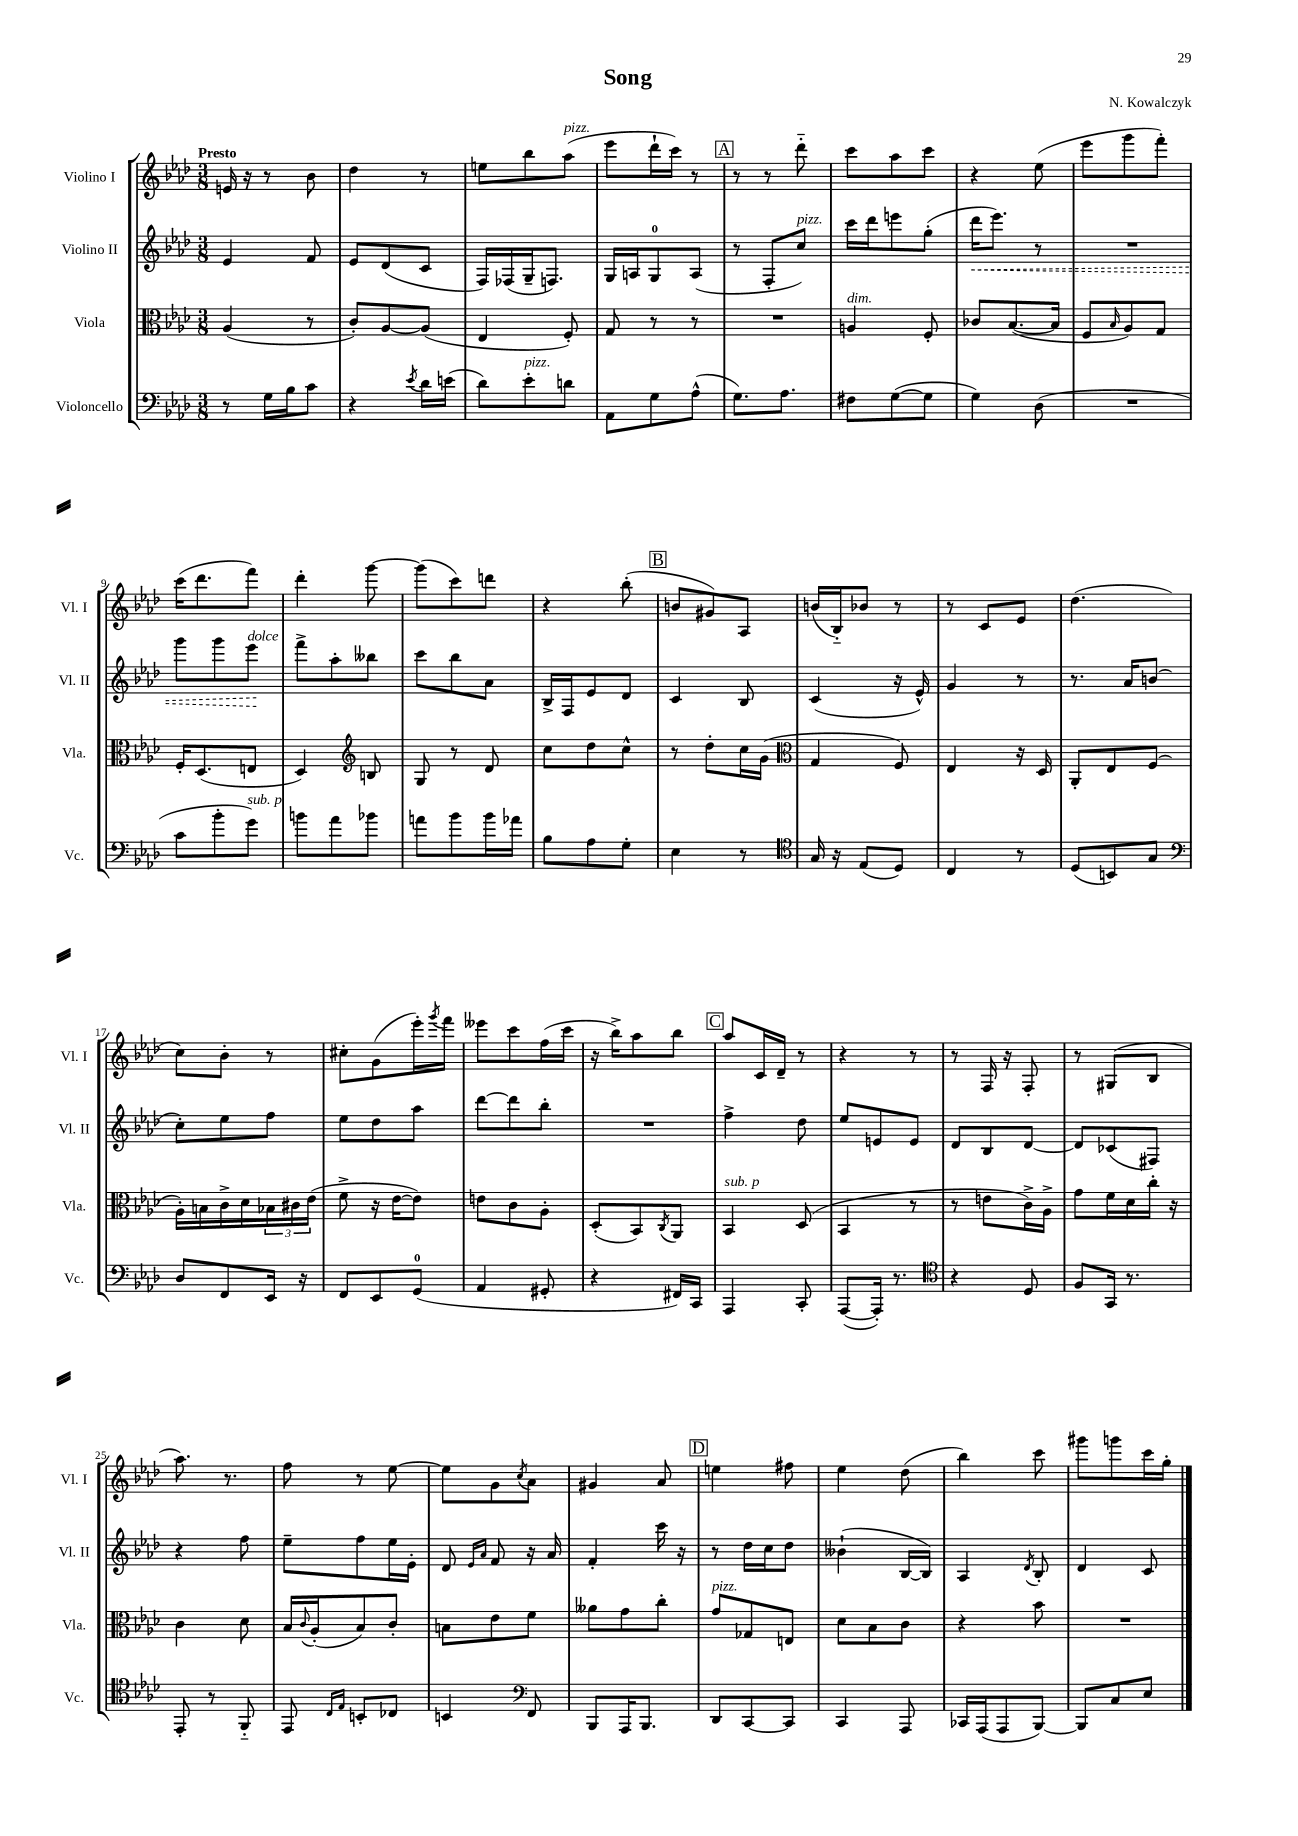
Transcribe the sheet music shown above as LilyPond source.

\header { title = "Song" composer = "N. Kowalczyk" }
<<
\new StaffGroup <<
\new Staff = "s0" \with { instrumentName = "Violino I" shortInstrumentName = "Vl. I" } {
    \clef treble \key aes \major \numericTimeSignature \time 3/8 \tempo "Presto"
    e'16 r16 r8 bes'8 |
    des''4 r8 |
    e''8 bes''8 aes''8^\markup { \italic "pizz." }( |
    ees'''8 des'''16-! c'''16) r8 |
    \mark \markup { \box "A" } r8 r8 des'''8-_ |
    c'''8 aes''8 c'''8 |
    r4 ees''8( |
    ees'''8 g'''8 f'''8-.) |
    c'''16( des'''8. f'''8) |
    des'''4-. g'''8~ |
    g'''8( c'''8) d'''8 |
    r4 bes''8-.( |
    \mark \markup { \box "B" } b'8 gis'8) aes8 |
    b'16( bes16-_) bes'8 r8 |
    r8 c'8 ees'8 |
    des''4.( |
    c''8) bes'8-. r8 |
    cis''8-. g'8( ees'''16-.) \acciaccatura { g'''8 } f'''16 |
    eeses'''8 c'''8 f''16( c'''16 |
    r16 bes''16->) aes''8 bes''8 |
    \mark \markup { \box "C" } aes''8 c'16 des'16-- r8 |
    r4 r8 |
    r8 f16 r16 f8-. |
    r8 gis8( bes8 |
    aes''8.) r8. |
    f''8 r8 ees''8~ |
    ees''8 g'8 \acciaccatura { c''8 } aes'8 |
    gis'4 aes'8 |
    \mark \markup { \box "D" } e''4 fis''8 |
    ees''4 des''8( |
    bes''4) c'''8 |
    gis'''8 g'''8 c'''16 g''16-. \bar "|." |
}
\new Staff = "s1" \with { instrumentName = "Violino II" shortInstrumentName = "Vl. II" } {
    \clef treble \key aes \major \numericTimeSignature \time 3/8
    ees'4 f'8 |
    ees'8 des'8( c'8 |
    f16) fes16( g16-- f8.) |
    g16 a16 g8-0 a8( |
    \mark \markup { \box "A" } r8 f8-. c''8^\markup { \italic "pizz." }) |
    c'''16 des'''16 e'''8 g''8-.( |
    \once \override Hairpin.style = #'dashed-line des'''16\< ees'''8.) r8 |
    R4. |
    g'''8 g'''8 ees'''8\!^\markup { \italic "dolce" } |
    f'''8-> aes''8-. beses''8 |
    c'''8 bes''8 aes'8 |
    bes16-> f16 ees'8 des'8 |
    \mark \markup { \box "B" } c'4 bes8 |
    c'4( r16 ees'16-^) |
    g'4 r8 |
    r8. aes'16 b'8( |
    c''8-.) ees''8 f''8 |
    ees''8 des''8 aes''8 |
    des'''8~ des'''8 bes''8-. |
    R4. |
    \mark \markup { \box "C" } f''4-> des''8 |
    ees''8 e'8 e'8 |
    des'8 bes8 des'8~ |
    des'8 ces'8( fis8) |
    r4 f''8 |
    ees''8-- f''8 ees''16 ees'16-. |
    des'8 \grace { ees'16 aes'16 } f'8 r16 aes'16 |
    f'4-. c'''16 r16 |
    \mark \markup { \box "D" } r8 des''16 c''16 des''8 |
    beses'4-!( bes16~ bes16) |
    aes4 \acciaccatura { des'8 } bes8-. |
    des'4 c'8 \bar "|." |
}
\new Staff = "s2" \with { instrumentName = "Viola" shortInstrumentName = "Vla." } {
    \clef alto \key aes \major \numericTimeSignature \time 3/8
    aes4( r8 |
    c'8-.) aes8~ aes8( |
    ees4 f8-.) |
    g8 r8 r8 |
    \mark \markup { \box "A" } R4. |
    a4^\markup { \italic "dim." } f8-. |
    ces'8 bes8.~( bes16 |
    f8 \grace { bes16 } aes8) g8 |
    f16-. des8.( e8 |
    des4) \clef treble b8 |
    g8 r8 des'8 |
    c''8 des''8 c''8-^ |
    \mark \markup { \box "B" } r8 des''8-. c''16 g'16( |
    \clef alto g4 f8) |
    ees4 r16 des16 |
    aes,8-. ees8 f8( |
    aes16-.) b16 c'16-> des'16 \tuplet 3/2 { bes16 cis'16 ees'16( } |
    f'8-> r16 ees'16~ ees'8) |
    e'8 c'8 aes8-. |
    des8-.( bes,8) \acciaccatura { c8 } aes,8 |
    \mark \markup { \box "C" } bes,4^\markup { \italic "sub. p" } des8( |
    bes,4 r8 |
    r8 e'8 c'16->) aes16-> |
    g'8 f'16 des'16 c''16-. r16 |
    c'4 des'8 |
    bes16 \appoggiatura { c'8 } aes16-.( bes8) c'8-. |
    b8 ees'8 f'8 |
    aeses'8 g'8 c''8-. |
    \mark \markup { \box "D" } g'8^\markup { \italic "pizz." } ges8 e8 |
    des'8 bes8 c'8 |
    r4 bes'8 |
    R4. \bar "|." |
}
\new Staff = "s3" \with { instrumentName = "Violoncello" shortInstrumentName = "Vc." } {
    \clef bass \key aes \major \numericTimeSignature \time 3/8
    r8 g16 bes16 c'8 |
    r4 \acciaccatura { ees'8 } des'16 e'16( |
    des'8) ees'8-.^\markup { \italic "pizz." } d'8 |
    aes,8 g8 aes8-^( |
    \mark \markup { \box "A" } g8.) aes8. |
    fis8 g8~( g8 |
    g4) des8( |
    R4. |
    c'8 bes'8-. g'8^\markup { \italic "sub. p" }) |
    b'8 aes'8 bes'8 |
    a'8 bes'8 bes'16 aes'16 |
    bes8 aes8 g8-. |
    \mark \markup { \box "B" } ees4 r8 |
    \clef tenor g16 r16 ees8( des8) |
    c4 r8 |
    des8( b,8) g8 |
    \clef bass des8 f,8 ees,16 r16 |
    f,8 ees,8 g,8-0( |
    aes,4 gis,8-. |
    r4 fis,16) c,16 |
    \mark \markup { \box "C" } aes,,4 c,8-. |
    aes,,8~( aes,,16-.) r8. |
    \clef tenor r4 des8 |
    f8 g,16 r8. |
    ees,8-. r8 f,8-_ |
    ees,8 \grace { c16 ees16 } b,8-. ces8 |
    b,4 \clef bass f,8 |
    bes,,8 aes,,16 bes,,8. |
    \mark \markup { \box "D" } des,8 c,8~ c,8 |
    c,4 aes,,8 |
    ces,16 aes,,16( aes,,8 bes,,8~) |
    bes,,8 c8 ees8 \bar "|." |
}
>>
>>
